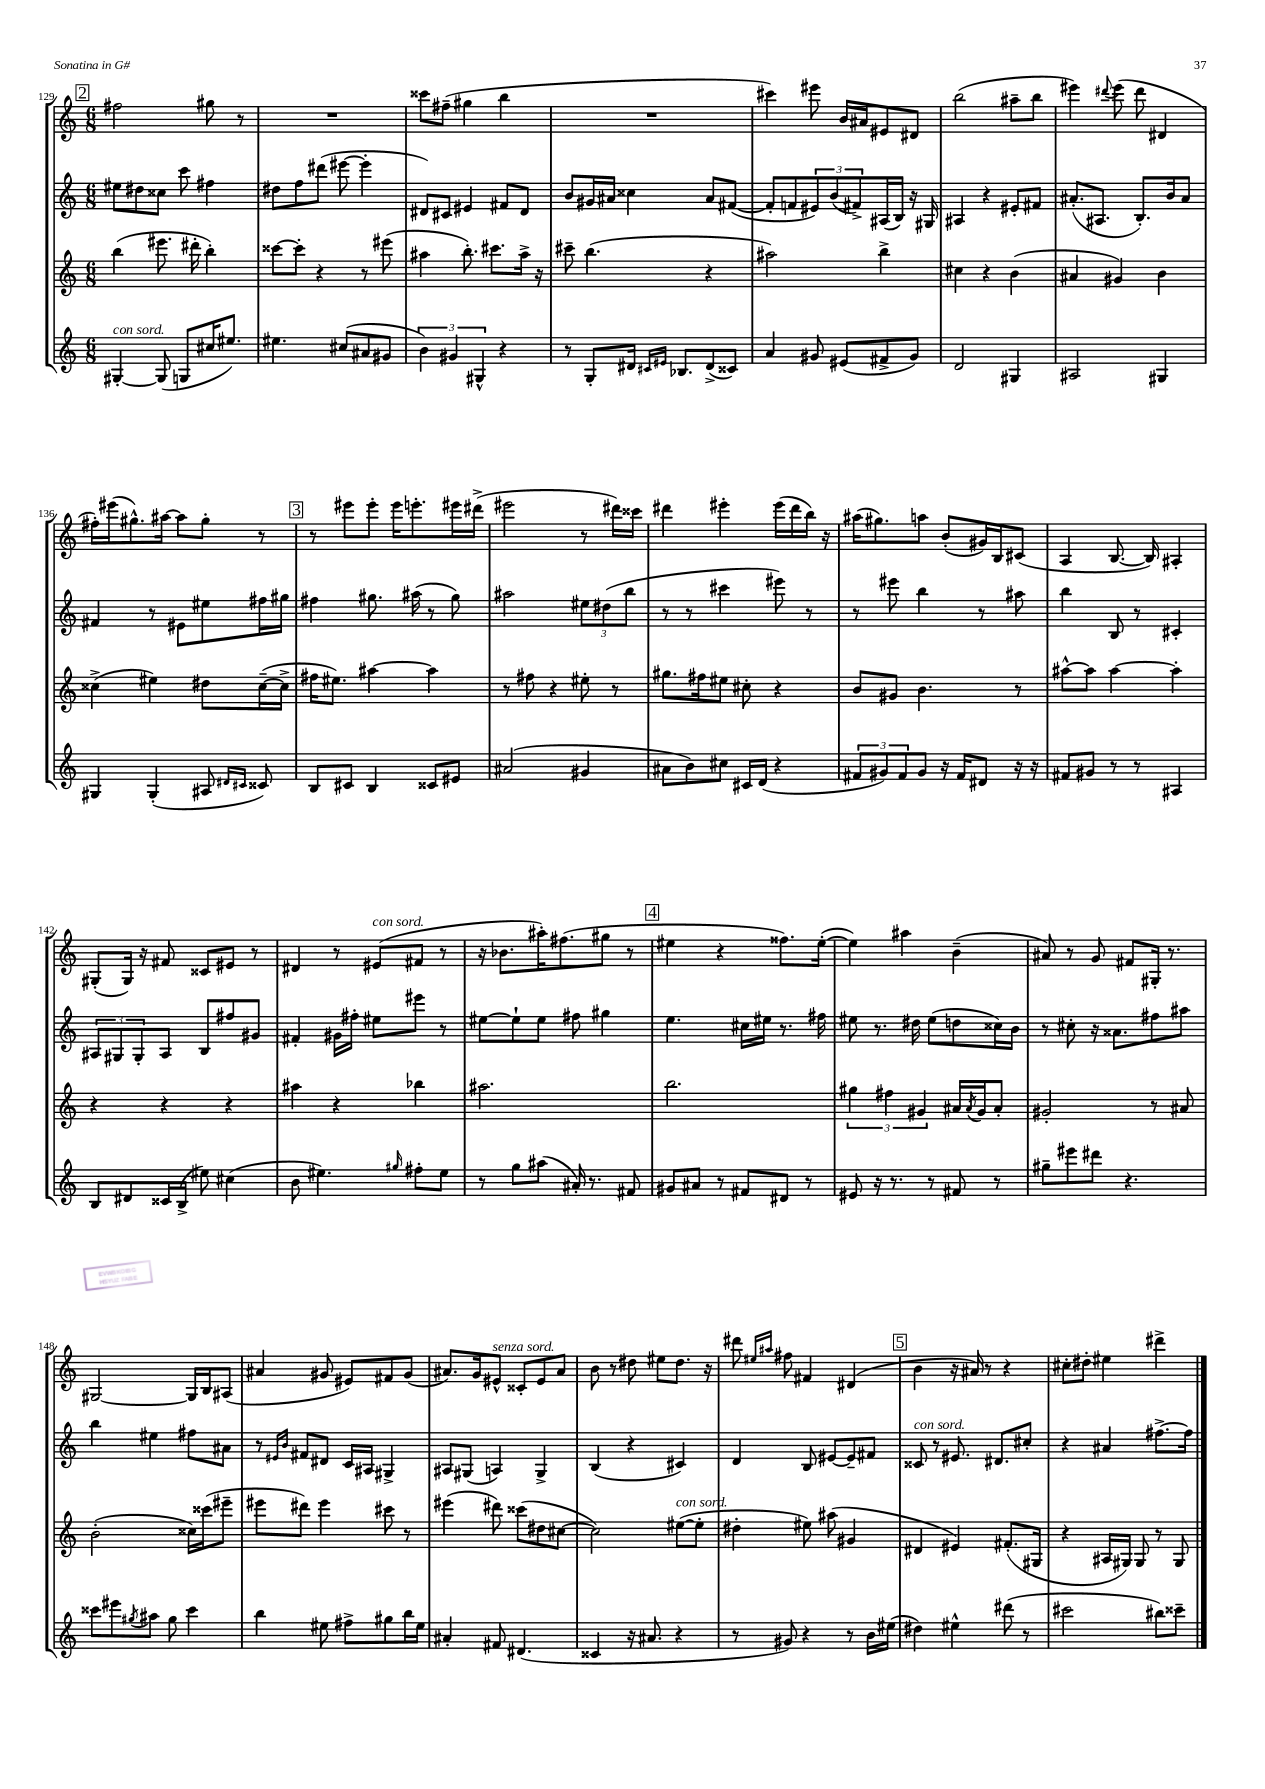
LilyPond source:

<<
\new StaffGroup <<
\new Staff = "s0" {
    \clef treble \key c \major \numericTimeSignature \time 6/8
    \mark \markup { \box "2" } fis''2 gis''8 r8 |
    R2. |
    cisis'''8 fis''8--( gis''4 b''4 |
    R2. |
    cis'''4) eis'''8 b'16 ais'16 eis'8 dis'8 |
    b''2( ais''8-- b''8 |
    eis'''4) \appoggiatura { dis'''8 } eis'''8( dis'''8 dis'4 |
    fis''16-.) eis'''16( gis''8.-^) ais''16~ ais''8 gis''8-. r8 |
    \mark \markup { \box "3" } r8 eis'''8 eis'''8-. eis'''16 e'''8.-. eis'''16 dis'''16->( |
    eis'''2 r8 dis'''16) cisis'''16 |
    dis'''4 eis'''4-. eis'''16( dis'''16 b''16) r16 |
    ais''16( gis''8.) a''8 b'8-.( gis'16) b16 cis'8( |
    a4 b8.~ b16) ais4-. |
    gis8-.( gis16) r16 fis'8 cisis'8 eis'8 r8 |
    dis'4 r8 eis'8^\markup { \italic "con sord." }( fis'8 r8 |
    r16 bes'8. ais''16-.) fis''8.( gis''8 r8 |
    \mark \markup { \box "4" } eis''4 r4 fisis''8.) eis''16~-.( |
    eis''4) ais''4 b'4--( |
    ais'8) r8 g'8 fis'8 gis16-. r8. |
    gis2~ gis16 b16 ais8( |
    ais'4 gis'8 eis'8) fis'8 gis'8( |
    ais'8.) g'16 eis'8-^^\markup { \italic "senza sord." } cisis'8-. eis'8 ais'8 |
    b'8 r8 dis''8 eis''8 dis''8. r16 |
    dis'''8 \grace { eis''16 ais''16 } fis''8 fis'4 dis'4( |
    \mark \markup { \box "5" } b'4 r16 ais'16) r8 r4 |
    cis''8-. dis''8-. eis''4 dis'''4-> \bar "|." |
}
\new Staff = "s1" {
    \clef treble \key c \major \numericTimeSignature \time 6/8
    \mark \markup { \box "2" } eis''8 dis''8 cisis''8 c'''8 fis''4 |
    dis''8 f''8 dis'''8( eis'''8~ eis'''4-. |
    dis'8) cis'8 eis'4 fis'8 dis'8 |
    b'8 gis'16 ais'16 cisis''4 ais'8 fis'8~( |
    fis'8-. f'8 \tuplet 3/2 { eis'8) b'8( fis'8->) } ais16( b16) r16 gis16 |
    ais4 r4 eis'8-. fis'8 |
    ais'8.-.( ais8. b8.-.) b'16 ais'8 |
    fis'4 r8 eis'8 eis''8 fis''16 gis''16 |
    \mark \markup { \box "3" } fis''4 gis''8. ais''16( r8 gis''8) |
    ais''2 \tuplet 3/2 { eis''8 dis''8( b''8 } |
    r8 r8 cis'''4 eis'''8) r8 |
    r8 eis'''8 b''4 r8 ais''8 |
    b''4 b8 r8 cis'4-. |
    \tuplet 3/2 { ais8 gis8 gis8-. } ais8 b8 fis''8 gis'8 |
    fis'4-. gis'16 fis''16-. eis''8 eis'''8 r8 |
    eis''8~ eis''8-! eis''8 fis''8 gis''4 |
    \mark \markup { \box "4" } e''4. cis''16 eis''16 r8. fis''16 |
    eis''8 r8. dis''16 eis''8( d''8 cisis''16) b'16 |
    r8 cis''8-. r16 aisis'8. fis''8 ais''8 |
    b''4 eis''4 fis''8 ais'8 |
    r8 \grace { eis'16 b'16 } fis'8 dis'8 c'16 ais16 gis4-> |
    ais8 gis8( a4) gis4-> |
    b4( r4 cis'4) |
    d'4 b8 eis'8~ eis'8-- fis'8 |
    \mark \markup { \box "5" } cisis'8^\markup { \italic "con sord." } r8 eis'8. dis'8. cis''8-. |
    r4 ais'4 fis''8.~-> fis''16 \bar "|." |
}
\new Staff = "s2" {
    \clef treble \key c \major \numericTimeSignature \time 6/8
    \mark \markup { \box "2" } b''4( eis'''8. dis'''16-. b''4-.) |
    cisis'''8~ cisis'''8-. r4 r8 eis'''8( |
    ais''4 b''8.-.) cis'''8. ais''16-> r16 |
    cis'''8-- b''4.( r4 |
    ais''2) b''4-> |
    cis''4 r4 b'4( |
    ais'4 gis'4) b'4 |
    cisis''4->( eis''4) dis''8 cisis''16~--( cisis''16-> |
    \mark \markup { \box "3" } fis''16 eis''8.) ais''4~ ais''4 |
    r8 fis''8 r4 eis''8-. r8 |
    gis''8. fis''16 eis''8 cis''8-. r4 |
    b'8 gis'8 b'4. r8 |
    ais''8~-^ ais''8 ais''4~ ais''4-. |
    r4 r4 r4 |
    ais''4 r4 bes''4 |
    ais''2. |
    \mark \markup { \box "4" } b''2. |
    \tuplet 3/2 { gis''4 fis''4 gis'4 } ais'16 \acciaccatura { ais'8 } gis'16 ais'8-. |
    gis'2-. r8 ais'8 |
    b'2-.( cisis''16) cisis'''16( eis'''8-- |
    eis'''8 dis'''8) eis'''4 cis'''8 r8 |
    eis'''4( dis'''8) cisis'''8( dis''8 cis''8~ |
    cis''2) eis''8~^\markup { \italic "con sord." }( eis''8-. |
    dis''4-. eis''8) ais''8( gis'4 |
    \mark \markup { \box "5" } dis'4 eis'4) fis'8.-.( gis16 |
    r4 ais16 gis16) gis8 r8 gis8 \bar "|." |
}
\new Staff = "s3" {
    \clef treble \key c \major \numericTimeSignature \time 6/8
    \mark \markup { \box "2" } gis4~-.^\markup { \italic "con sord." } gis8( g8 cis''16 eis''8.) |
    eis''4. cis''8( ais'8 gis'8 |
    \tuplet 3/2 { b'4) gis'4 gis4-^ } r4 |
    r8 g8-. dis'16 \grace { cis'16 eis'16 } bes8. dis'8->( cisis'8) |
    a'4 gis'8 eis'8( fis'8-> gis'8) |
    d'2 gis4 |
    ais2 gis4 |
    gis4 gis4-.( ais8 \grace { dis'16 cis'16 } cisis'8) |
    \mark \markup { \box "3" } b8 cis'8 b4 cisis'8 eis'8 |
    ais'2( gis'4 |
    ais'8 b'8) cis''8 cis'16 d'16( r4 |
    \tuplet 3/2 { fis'8 gis'8) fis'8 } gis'8 r16 fis'16 dis'8 r16 r16 |
    fis'8 gis'8 r8 r8 ais4 |
    b8 dis'8 cisis'16 b16->( eis''8) cis''4( |
    b'8 eis''4.) \grace { gis''16 } fis''8-. eis''8 |
    r8 g''8 ais''8( ais'16-.) r8. fis'8 |
    \mark \markup { \box "4" } gis'8 ais'8 r8 fis'8 dis'8 r8 |
    eis'8 r16 r8. r8 fis'8 r8 |
    gis''8-- eis'''8 dis'''8 r4. |
    cisis'''8 eis'''8 \acciaccatura { gis''8 } ais''8 gis''8 cisis'''4 |
    b''4 eis''8 fis''8-> gis''8 b''16 eis''16 |
    ais'4-. fis'8 dis'4.( |
    cisis'4 r16 ais'8. r4 |
    r8 gis'8) r4 r8 b'16 eis''16( |
    \mark \markup { \box "5" } dis''4) eis''4-^ dis'''8( r8 |
    cis'''2 bis''8) cisis'''8-- \bar "|." |
}
>>
>>
\layout { \context { \Score currentBarNumber = #129 } }
